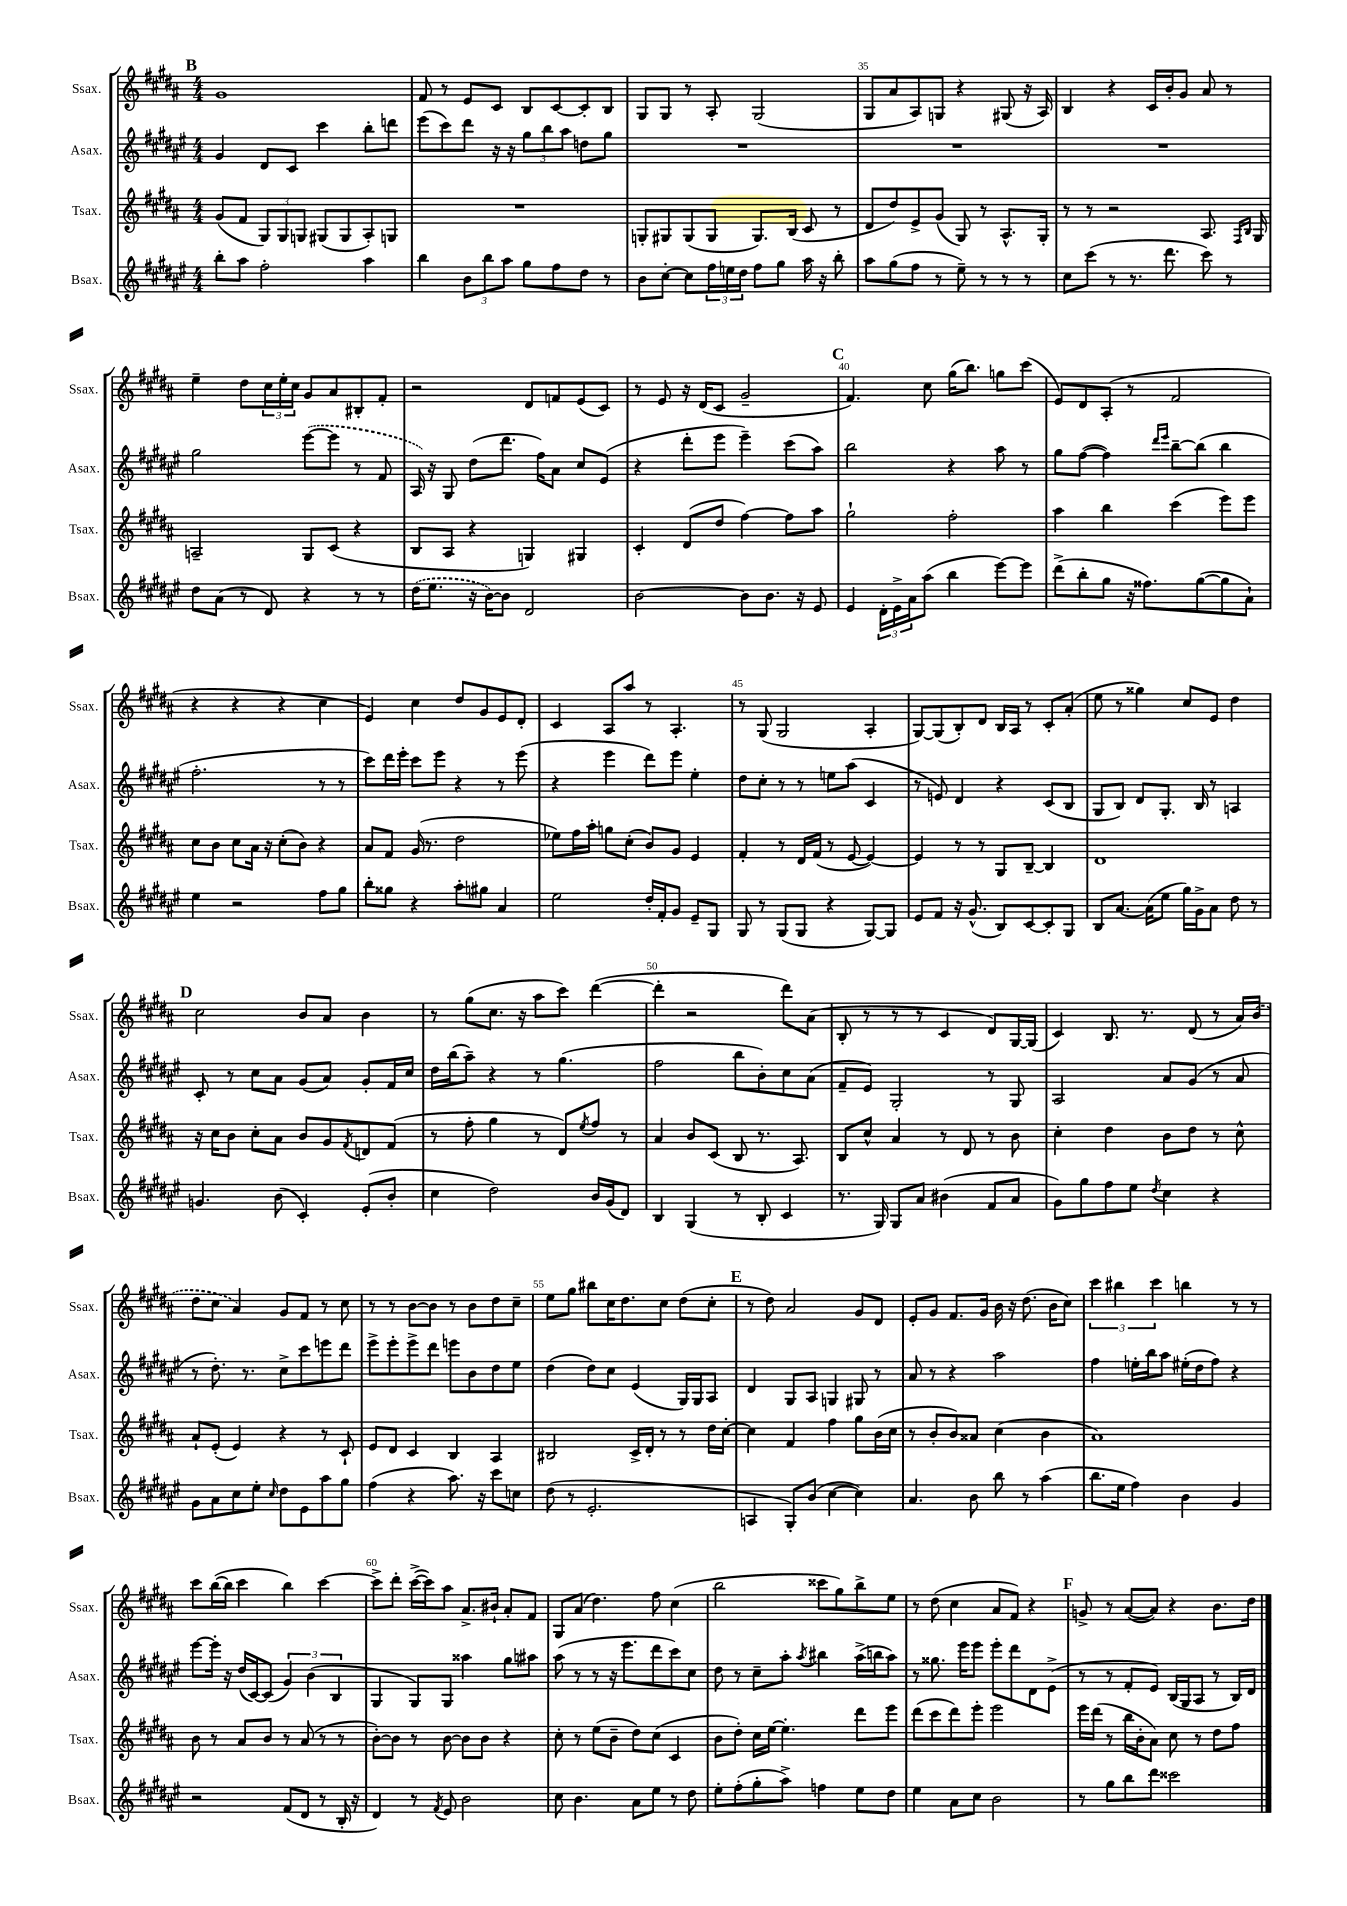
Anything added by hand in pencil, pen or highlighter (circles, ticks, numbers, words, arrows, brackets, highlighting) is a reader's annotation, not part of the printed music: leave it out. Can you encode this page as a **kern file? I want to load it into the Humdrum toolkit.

**kern	**kern	**kern	**kern
*staff4	*staff3	*staff2	*staff1
*clefG2	*clefG2	*clefG2	*clefG2
*k[f#c#g#d#a#e#]	*k[f#c#g#d#a#]	*k[f#c#g#d#a#e#]	*k[f#c#g#d#a#]
*M4/4	*M4/4	*M4/4	*M4/4
8bb'\L	(8g#/L	4g#/	1g#
8aa#\J	8f#/J	.	.
2ff#'\	12G#/L)	8d#/L	.
.	12G#/	.	.
.	.	8c#/J	.
.	12G/J	.	.
.	(8G#/L	4ccc#\	.
.	8G#/	.	.
4aa#\	8A#'/)	8bb'\L	.
.	8G/J	8ddd\J	.
=	=	=	=
4bb\	1r	(8eee#\L	8f#/
.	.	8ccc#\)	8r
12b\L	.	8ddd#\J	8e/L
12bb\	.	.	.
.	.	16r	8c#/J
12aa#\J	.	.	.
.	.	16r	.
8gg#\L	.	12gg#\L	8B/L
.	.	12bb\	.
8ff#\	.	.	[8c#/
.	.	12aa#\J	.
8dd#\J	.	8dd\L	8c#'/]
8r	.	8gg#\J	8B/J
=	=	=	=
8b\L	8G'/L	1r	8G#/L
[8cc#'\J	8G#/	.	8G#/J
8cc#\]L	(8G#/	.	8r
24ff#\L	8G#/J	.	8A#'/
24ee\	.	.	.
24dd#\JJ	.	.	.
8ff#\L	8.G#/L)	.	(2G#/
8gg#\J	.	.	.
.	(16B/Jk	.	.
16aa#\	8c#/	.	.
16r	.	.	.
8bb'\	8r	.	.
=	=	=	=
8aa#\L	8d#/L	1r	8G#/L
(8gg#\	8dd#/)	.	8a#/
8ff#\J	8e^/	.	8A#/)
8r	(8g#/J	.	8G/J
8ee#~\)	8G#/)	.	4r
8r	8r	.	.
8r	8.A#^^/L	.	(8G#/
8r	.	.	16r
.	16G#'/Jk	.	16A#/)
=	=	=	=
8cc#\L	8r	1r	4B/
(8ccc#\J	8r	.	.
8r	2r	.	4r
8.r	.	.	.
.	.	.	16c#/LL
8.ddd#\	.	.	16b'/J
.	.	.	8g#/J
8ccc#\)	8.A#/	.	8a#/
8r	.	.	8r
.	16qqF#/LL	.	.
.	16qqB/JJ	.	.
.	16G#/	.	.
=	=	=	=
8dd#\L	2A~/	2gg#\	4ee~\
(8a#\J	.	.	.
8r	.	.	8dd#\L
8d#/)	.	.	24cc#\L
.	.	.	24ee'\
.	.	.	24cc#\JJ
4r	8G#/L	([8eee#\L	8g#/L
.	(8c#/J	8eee#\]J	8a#/
8r	4r	8r	8B#'/
8r	.	8f#/	8f#'/J
=	=	=	=
(16dd#\LK	8B/L	16A#/)	2r
8.ee#\J	.	16r	.
.	8A#/J	8G#/	.
16r	4r	(8dd#\L	.
[16b\LK)	.	.	.
8b\]J	.	8.ddd#\J	.
2d#/	4G/)	.	8d#/L
.	.	16ff#\LK)	.
.	.	8a#\J	8f/
.	4G#/	8cc#/L	(8e/
.	.	(8e#/J	8c#/J)
=	=	=	=
[2b\	4c#'/	4r	8r
.	.	.	8e/
.	(8d#/L	8ddd#'\L	16r
.	.	.	(16d#/LK
.	8dd#/J	8eee#\J	8c#/J
8b\]L	[4ff#\)	4eee#~\)	2g#~/
8.b\J	.	.	.
.	8ff#\]L	(8ccc#\L	.
16r	.	.	.
8e#/	8aa#\J	8aa#\J)	.
=	=	=	=
4e#/	2gg#`\	2bb\	4.f#/)
24d#'\LL	.	.	.
24e#^\	.	.	.
24a#\J	.	.	.
(8aa#\J	.	.	8cc#\
4bb\	2ff#'\	4r	(16gg#\LK
.	.	.	8.bb\J)
[8eee#\L)	.	8aa#\	8gg\L
8eee#\]J	.	8r	(8ccc#\J
=	=	=	=
(8ddd#^\L	4aa#\	8gg#\L	8e/L)
8bb'\	.	([8ff#\J	8d#/
8gg#\J	4bb\	4ff#\])	(8A#'/J
16r	.	.	8r
8.ff##\L)	.	.	.
.	.	16qqddd#/LL	.
.	.	16qqeee#/JJ	.
.	(4ccc#\	[8bb~\L	2f#/
([8gg#\	.	(8bb\]J	.
8gg#\]	8eee\L)	4bb\	.
8a#`\J)	8eee\J	.	.
=	=	=	=
4ee#\	8cc#\L	2.ff#'\	4r
.	8b\J	.	.
2r	8cc#\L	.	4r
.	16a#\Jk	.	.
.	16r	.	.
.	(8cc#'\L	.	4r
.	8b\J)	.	.
8ff#\L	4r	8r	4cc#\
8gg#\J	.	8r	.
=	=	=	=
8bb'\L	8a#/L	8ccc#\L)	4e/)
8gg##\J	8f#/J	16ddd#\L	.
.	.	16eee#'\JJ	.
4r	(16g#/	8ccc#\L	4cc#\
.	8.r	.	.
.	.	8eee#\J	.
8aa#'\L	2dd#\	4r	8dd#/L
8gg#\J	.	.	8g#/
4a#/	.	8r	8e/
.	.	(8eee#\	8d#'/J
=	=	=	=
2ee#\	8ee-\L)	4r	4c#/
.	16ff#\L	.	.
.	16aa#'\JJ	.	.
.	8gg\L	4eee#\	8A#/L
.	(8cc#'\J	.	8aa#/J
16dd#'/LL	8b/L)	8ddd#\L)	8r
16f#'/J	.	.	.
8g#/J	8g#/J	8eee#\J	4.A#'/
8e#~/L	4e/	4ee#'\	.
8G#/J	.	.	.
=	=	=	=
8G#/	4f#'/	8dd#\L	8r
8r	.	8cc#'\J	(8G#/
(8G#/L	8r	8r	2G#/
8G#/J	16d#/LL	8r	.
.	(16f#/JJ	.	.
4r	8r	8ee\L	.
.	[8e/	(8aa#\J	.
[8G#/L)	4e/_)	4c#/	4A#'/
8G#/]J	.	.	.
=	=	=	=
8e#/L	4e/]	8r	[8G#/L)
8f#/J	.	8e/)	(8G#/]
16r	8r	4d#/	8B'/)
(8.g#^^/	.	.	.
.	8r	.	8d#/J
8B/L)	8G#/L	4r	16B/LL
.	.	.	16A#/JJ
[8c#/	[8B~/J	.	8r
8c#'/]	4B/]	(8c#/L	8c#'/L
8G#/J	.	8B/J	(8a#'/J
=	=	=	=
8B/L	1d#	8G#/L	8ee\
[8.a#/J	.	8B/J)	8r
.	.	8d#/L	4gg##\)
(16a#\]LK	.	.	.
8ee#\J	.	8.G#'/J	.
16gg#\LL)	.	.	8cc#/L
16g#^\J	.	16B/	.
8a#\J	.	8r	8e/J
8dd#\	.	4A/	4dd#\
8r	.	.	.
=	=	=	=
4.g/	16r	8c#'/	2cc#\
.	16cc#\LK	.	.
.	8b\J	8r	.
.	8cc#'\L	8cc#\L	.
(8b\	8a#\J	8a#\J	.
4c#'/)	8b/L	(8g#/L	8b/L
.	8g#/	8a#/J)	8a#/J
.	8qf#/	.	.
(8e#'/L	8d/	8g#'/L	4b\
8b'/J	(8f#/J	16f#/L	.
.	.	16cc#/JJ	.
=	=	=	=
4cc#\	8r	16dd#\LL	8r
.	.	(16bb\J	.
.	8ff#'\	8aa#~\J)	(8gg#\L
2dd#\)	4gg#\	4r	8.cc#\J
.	.	.	16r
.	8r	8r	8aa#\L
.	8d#/L)	(4.gg#\	8ccc#\J)
.	8qee/	.	.
16b/LL	8ff#/J	.	([4ddd#\
(16g#/J	.	.	.
8d#/J)	8r	.	.
=	=	=	=
4B/	4a#/	2ff#\	4ddd#'\]
(4G#/	8b/L	.	2r
.	(8c#/J	.	.
8r	8B/	8bb\L	.
8B'/	8.r	8b'\)	.
4c#/	.	8cc#\	8ddd#\L)
.	8.A#/)	.	.
.	.	(8a#\J	(8a#\J
=	=	=	=
8.r	8B/L	8f#~/L	8B'/
.	8cc#^^/J	8e#/J)	8r
16G#/)	.	.	.
8G#/L	4a#/	2G#'/	8r
8a#/J	.	.	8r
(4b#\	8r	.	4c#/
.	8d#/	.	.
8f#/L	8r	8r	8d#/L)
8a#/J	8b\	8G#/	[16G#/L
.	.	.	(16G#/]JJ
=	=	=	=
8g#\L)	4cc#'\	2A#/	4c#/)
8gg#\	.	.	.
8ff#\	4dd#\	.	8.B/
8ee#\J	.	.	.
.	.	.	8.r
8qdd#/	.	.	.
4cc#\	8b\L	8a#/L	.
.	8dd#\J	(8g#/J	(8d#/
4r	8r	8r	8r
.	8cc#^^\	8a#/	16a#/LL)
.	.	.	(16b/JJ
=	=	=	=
8g#\L	8a#`/L	8r	8dd#\L
8a#\	(8e'/J	8.dd#'\)	8cc#\J
8cc#\	4e/)	.	4a#/)
.	.	8.r	.
8ee#'\J	.	.	.
16qqcc#/	.	.	.
8dd#\L	4r	8cc#^\L	8g#/L
8e#\	.	8ccc#\	8f#/J
8aa#\	8r	8eee\	8r
8gg#\J	8c#`/	8ddd#\J	8cc#\
=	=	=	=
(4ff#\	8e/L	8eee#^\L	8r
.	8d#/J	8eee#'\	8r
4r	4c#/	8eee#^\	[8b\L
.	.	8ddd#\J	8b\]J
8.aa#\)	4B/	8eee\L	8r
.	.	8b\	8b\L
16r	.	.	.
8ccc#\L	4A#/	8dd#\	8dd#\
8cc\J	.	8ee#\J	8cc#~\J
=	=	=	=
(8dd#\	2B#/	(4dd#\	8ee\L
8r	.	.	8gg#\J
2.e#'/	.	8dd#\L)	8bb#\L
.	.	8cc#\J	16cc#\K
.	.	.	8.dd#\
.	16c#^/LL	(4e#/	.
.	16d#'/JJ	.	.
.	8r	.	8cc#\J
.	8r	16G#/LL)	(8dd#\L
.	.	16G#/J	.
.	16dd#\LL	8A#/J	8cc#'\J
.	[16cc#'\JJ	.	.
=	=	=	=
4A/	4cc#\]	4d#/	8r
.	.	.	8dd#\)
8G#'/L)	4f#/	8G#/L	2a#/
(8b/J	.	8A#/J	.
[4cc#\	4ff#\	4G/	.
4cc#\])	8gg#\L	8G#/	8g#/L
.	(16b\L	8r	8d#/J
.	16cc#\JJ	.	.
=	=	=	=
4.a#/	8r	8a#/	8e'/L
.	8b'/L	8r	8g#/J
.	8b/)	4r	8.f#/L
8b\	8a##/J	.	.
.	.	.	16g#/Jk
8bb\	(4cc#\	2aa#\	16b\
.	.	.	16r
8r	.	.	(8.dd#\
(4aa#\	4b\	.	.
.	.	.	16b\LK
.	.	.	8cc#\J)
=	=	=	=
8.bb\L	1a#)	4ff#\	6ccc#\
.	.	.	6bb#\
16ee#\Jk	.	.	.
4ff#\)	.	16ee'\LL	.
.	.	16bb\J	.
.	.	.	6ccc#\
.	.	8aa#\J	.
4b\	.	(16ee#'\LL	4bb\
.	.	16dd#\J	.
.	.	8ff#\J)	.
4g#/	.	4r	8r
.	.	.	8r
=	=	=	=
2r	8b\	[8eee#\L	8ccc#\L
.	8r	16eee#'\]Jk	([16bb\L
.	.	16r	16bb\]JJ
.	8a#/L	(16dd#/LL	4ccc#\
.	.	[16c#/J)	.
.	8b/J	(8c#/]J	.
(8f#/L	8r	6g#/)	4bb\)
8d#/J	(8a#/	.	.
.	.	(6b\	.
8r	8r	.	[4ccc#\
.	.	6B/	.
16B'/	8r	.	.
16r	.	.	.
=	=	=	=
4d#/)	[8b'\L)	4G#/	8ccc#^\]L
.	8b\]J	.	8ddd#'\J
8r	8r	8G#/L)	([16ccc#^\LL
.	.	.	16ccc#\]J)
8qf#/	.	.	.
8e#/	[8b\	8G#/J	8aa#\J
2b\	8b\]L	4aa##\	8.a#^/L
.	8b\J	.	.
.	.	.	16b#`/Jk
.	4r	8gg#\L	8a#'/L
.	.	8aa#\J	8f#/J
=	=	=	=
8cc#\	8cc#'\	(8aa#\	8G#/L
4.b\	8r	8r	(8a#/J
.	(8ee\L	8r	4.dd#\)
.	8b~\J	16r	.
.	.	8.eee#\L	.
8a#\L	8dd#\L)	.	.
8ee#\J	(8cc#\J	8ddd#\	8ff#\
8r	4c#/	8ccc#\)	(4cc#\
8dd#\	.	8cc#\J	.
=	=	=	=
8ee#'\L	8b\L	8dd#\	2bb\
(8ff#'\	8dd#'\J)	8r	.
8gg#'\	16cc#\LL	8cc#~\L	.
.	[16ee\JJ	.	.
8aa#^\J)	4.ee'\]	8aa#'\J	.
.	.	8qaa#/	.
4ff\	.	4bb#\	8ccc##\L
.	.	.	8gg#\)
8ee#\L	8ddd#\L	(16aa#^\LL	8bb^\
.	.	16bb\J	.
8dd#\J	8eee\J	8aa#\J)	8ee\J
=	=	=	=
4ee#\	(8ddd#\L	8r	8r
.	8ccc#\	8.gg##\	(8dd#\
8a#\L	8ddd#\)	.	4cc#\
.	.	16eee#\LK	.
8cc#\J	8eee'\J	8eee#\J	.
2b\	2eee\	8eee#'\L	8a#/L
.	.	8ddd#\	8f#/J)
.	.	8d#\	4r
.	.	(8e#^\J	.
=	=	=	=
8r	16eee\LL	8r	8g^/
.	(16ddd#\JJ	.	.
8gg#\L	8r	8r	8r
8bb\	16bb\LL	8f#'/L	([8a#/L
.	16b'\J	.	.
8ddd#\J	8a#\J)	8e#/J)	8a#/]J)
2ccc##\	8cc#\	(16B/LL	4r
.	.	16G#/J	.
.	8r	8A#/J	.
.	8dd#\L	8r	8.b\L
.	8ff#\J	16B/LL)	.
.	.	16d#/JJ	16dd#\Jk
==	==	==	==
*-	*-	*-	*-
